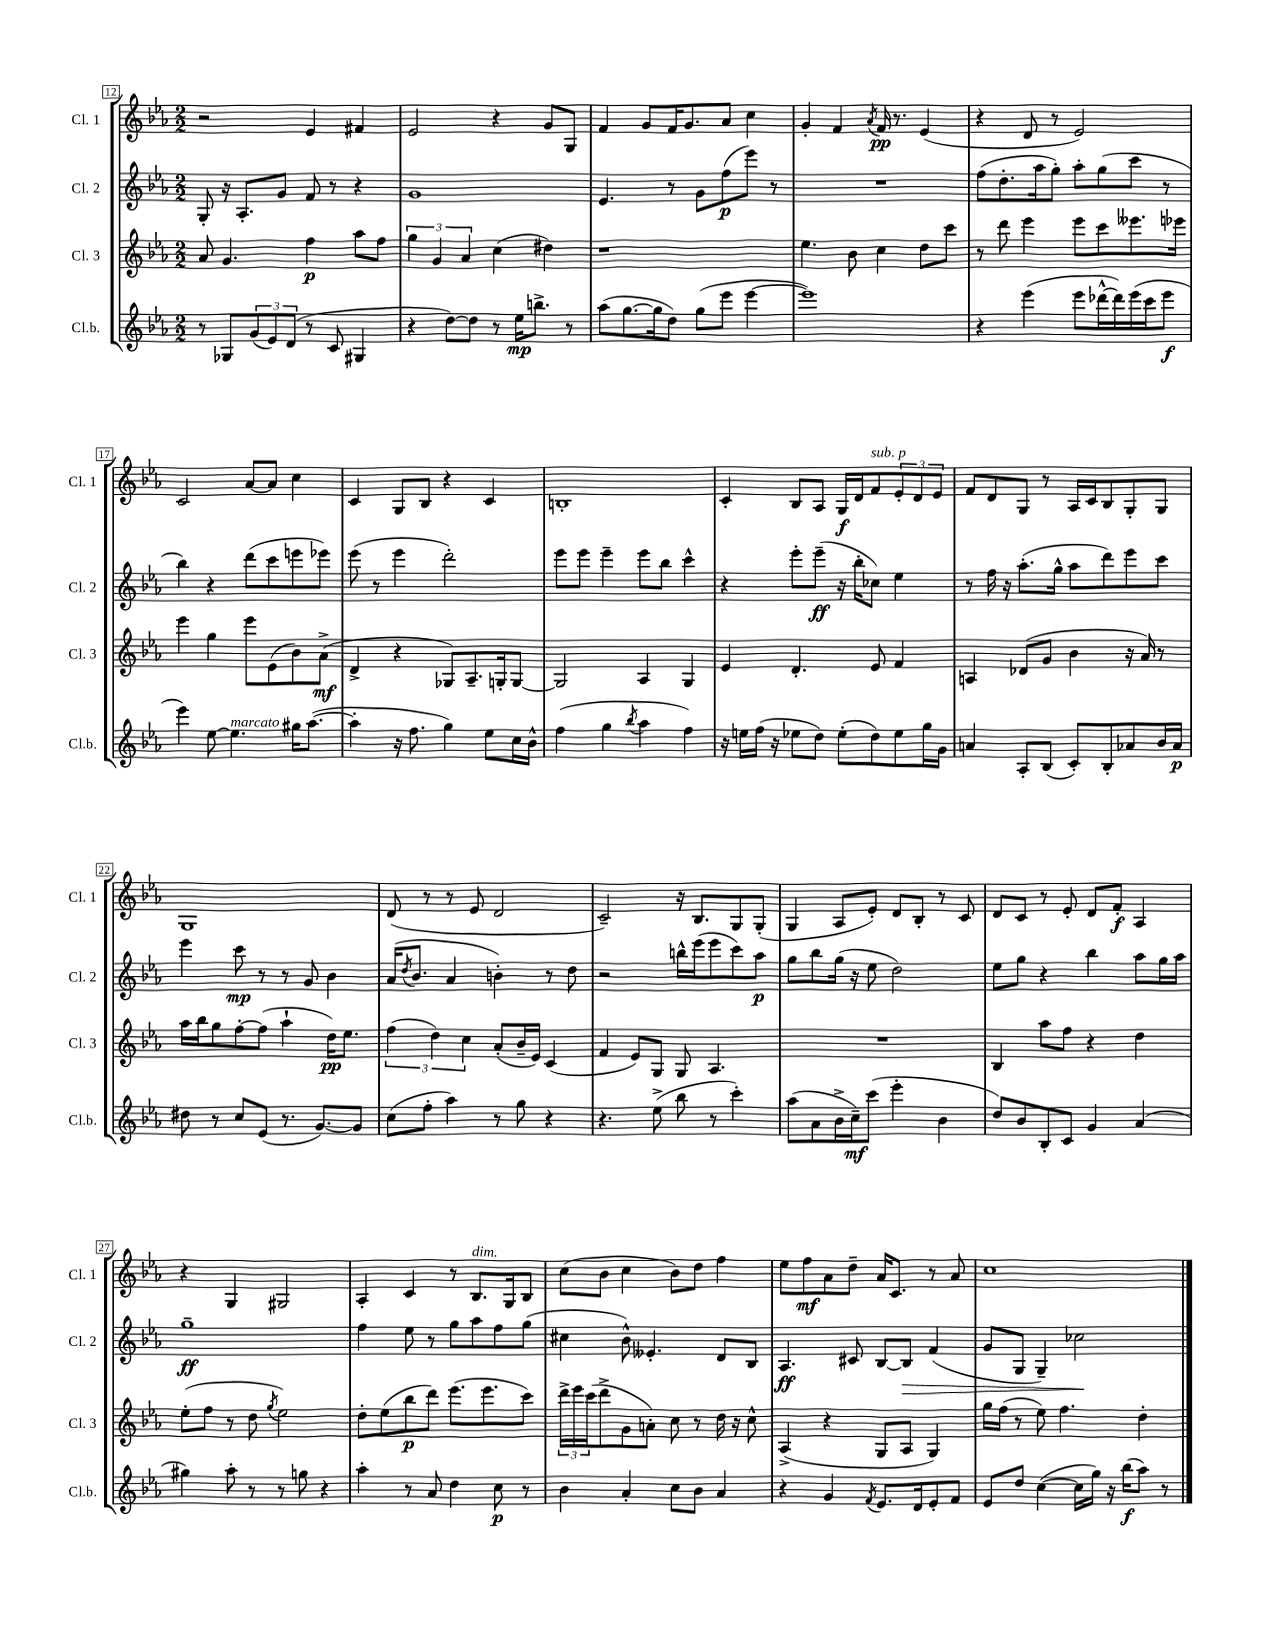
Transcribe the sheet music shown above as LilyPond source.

<<
\new StaffGroup <<
\new Staff = "s0" \with { instrumentName = "Cl. 1" shortInstrumentName = "Cl. 1" } {
    \clef treble \key ees \major \numericTimeSignature \time 2/2
    r2 ees'4 fis'4 |
    ees'2 r4 g'8 g8 |
    f'4 g'8 f'16 g'8. aes'8 c''4 |
    g'4-. f'4 \acciaccatura { aes'8 } f'16\pp r8. ees'4( |
    r4 d'8 r8 ees'2) |
    c'2 aes'8~ aes'8 c''4 |
    c'4 g8 bes8 r4 c'4 |
    b1-. |
    c'4-. bes8 aes8 g16\f d'16 f'8^\markup { \italic "sub. p" } \tuplet 3/2 { ees'8-. d'8 ees'8 } |
    f'8 d'8 g8 r8 aes16 c'16 bes8 g8-. g8 |
    g1 |
    d'8( r8 r8 ees'8 d'2 |
    c'2--) r16 bes8. g8 g8-.( |
    g4 aes8 ees'8-.) d'8 bes8-. r8 c'8 |
    d'8 c'8 r8 ees'8-. d'8 f'8-.\f aes4 |
    r4 g4 gis2 |
    aes4-. c'4 r8 bes8.^\markup { \italic "dim." } g16 bes8 |
    c''8( bes'8 c''4 bes'8) d''8 f''4 |
    ees''8 f''8\mf aes'8 d''8-- aes'16 c'8. r8 aes'8 |
    c''1 \bar "|." |
}
\new Staff = "s1" \with { instrumentName = "Cl. 2" shortInstrumentName = "Cl. 2" } {
    \clef treble \key ees \major \numericTimeSignature \time 2/2
    g8-. r16 aes8.-. g'8 f'8 r8 r4 |
    g'1 |
    ees'4. r8 g'8 f''8\p( ees'''8) r8 |
    R1 |
    f''8( d''8.-. aes''16 g''8-.) aes''8-. g''8( c'''8 r8 |
    bes''4) r4 d'''8( c'''8 e'''8 ees'''8) |
    ees'''8( r8 ees'''4 d'''2-.) |
    ees'''8 ees'''8 ees'''4-- ees'''8 bes''8 c'''4-^ |
    r4 ees'''8-. ees'''8--\ff( r16 bes''16-. ces''8) ees''4 |
    r8 f''16 r16 aes''8.-.( g''16-^ aes''8 d'''8) ees'''8 c'''8 |
    ees'''4 c'''8\mp r8 r8 g'8 bes'4 |
    aes'16( \acciaccatura { d''8 } bes'8. aes'4 b'4-.) r8 d''8 |
    r2 b''16-^ ees'''16( ees'''8 c'''8) aes''8\p |
    g''8 bes''8 g''16( r16 ees''8 d''2) |
    ees''8 g''8 r4 bes''4 aes''8 g''16 aes''16 |
    g''1--\ff |
    f''4 ees''8 r8 g''8 aes''8 f''8 g''8( |
    cis''4 bes'8-^) eeses'4.-. d'8 bes8 |
    aes4.\ff cis'8 bes8~ bes8\> f'4( |
    g'8 g8 g4--) ces''2\! \bar "|." |
}
\new Staff = "s2" \with { instrumentName = "Cl. 3" shortInstrumentName = "Cl. 3" } {
    \clef treble \key ees \major \numericTimeSignature \time 2/2
    aes'8 g'4. f''4\p aes''8 f''8 |
    \tuplet 3/2 { g''4 g'4 aes'4 } c''4( dis''4) |
    r1 |
    ees''4. bes'8 c''4 d''8 c'''8 |
    r8 d'''8 ees'''4 ees'''8 c'''8 eeses'''8. ees'''16 |
    ees'''4 g''4 ees'''8 ees'8( bes'8) aes'8->\mf( |
    d'4-> r4 ges8) aes8.-- g16-. g8~ |
    g2 aes4 g4 |
    ees'4 d'4.-. ees'8 f'4 |
    a4 des'8( g'8 bes'4 r16 aes'16) r8 |
    aes''16 bes''16 g''8 f''8~-. f''8( aes''4-! d''16\pp) ees''8. |
    \tuplet 3/2 { f''4( d''4) c''4 } aes'8-.( bes'16-- ees'16) c'4( |
    f'4 ees'8) g8 g8 aes4. |
    R1 |
    bes4 aes''8 f''8 r4 d''4 |
    ees''8-.( f''8 r8 d''8 \acciaccatura { g''8 } ees''2) |
    d''8-. ees''8( bes''8\p d'''8) ees'''8.( ees'''8. c'''8) |
    \tuplet 3/2 { d'''16-> ees'''16 c'''16( } d'''8-> g'8 a'8-.) c''8 r8 d''16 r16 c''8-^ |
    aes4->( r4 g8 aes8 g4) |
    g''16 f''16( r8 ees''8) f''4. d''4-. \bar "|." |
}
\new Staff = "s3" \with { instrumentName = "Cl.b." shortInstrumentName = "Cl.b." } {
    \clef treble \key ees \major \numericTimeSignature \time 2/2
    r8 ges8 \tuplet 3/2 { g'8( ees'8) d'8( } r8 c'8 gis4 |
    r4 d''8~) d''8 r8 ees''16\mp b''8.-> r8 |
    aes''8( g''8.~ g''16 d''8) g''8( ees'''8 ees'''4~ |
    ees'''1) |
    r4 ees'''4( ees'''8 des'''16~-^ des'''16) ees'''16( c'''16 ees'''8\f |
    ees'''4) ees''8~ ees''4.^\markup { \italic "marcato" } gis''16 aes''8.~( |
    aes''4-. r16 f''8. g''4) ees''8 c''16 bes'16-^ |
    f''4( g''4 \acciaccatura { bes''8 } aes''4 f''4) |
    r16 e''16 f''16( r16 ees''8 d''8) ees''8-.( d''8) ees''8 g''16 g'16 |
    a'4 aes8-. bes8( c'8-.) bes8-. aes'8 bes'16 aes'16\p |
    dis''8 r8 c''8 ees'8( r8. g'8.~) g'8 |
    c''8( f''8-. aes''4) r8 g''8 r4 |
    r4. ees''8->( bes''8 r8 c'''4-.) |
    aes''8( aes'8 bes'16-> c''16--\mf) c'''8( ees'''4-. bes'4 |
    d''8) bes'8 bes8-. c'8 g'4 aes'4( |
    gis''4) aes''8-. r8 r8 g''8 r4 |
    aes''4-. r8 aes'8 d''4 c''8\p r8 |
    bes'4 aes'4-. c''8 bes'8 aes'4 |
    r4 g'4 \acciaccatura { f'8 } ees'8. d'16 ees'8-. f'8 |
    ees'8 d''8 c''4~( c''16 g''16) r16 bes''16\f( aes''8) r8 \bar "|." |
}
>>
>>
\layout { \context { \Score currentBarNumber = #12 \override BarNumber.stencil = #(make-stencil-boxer 0.1 0.3 ly:text-interface::print) } }
